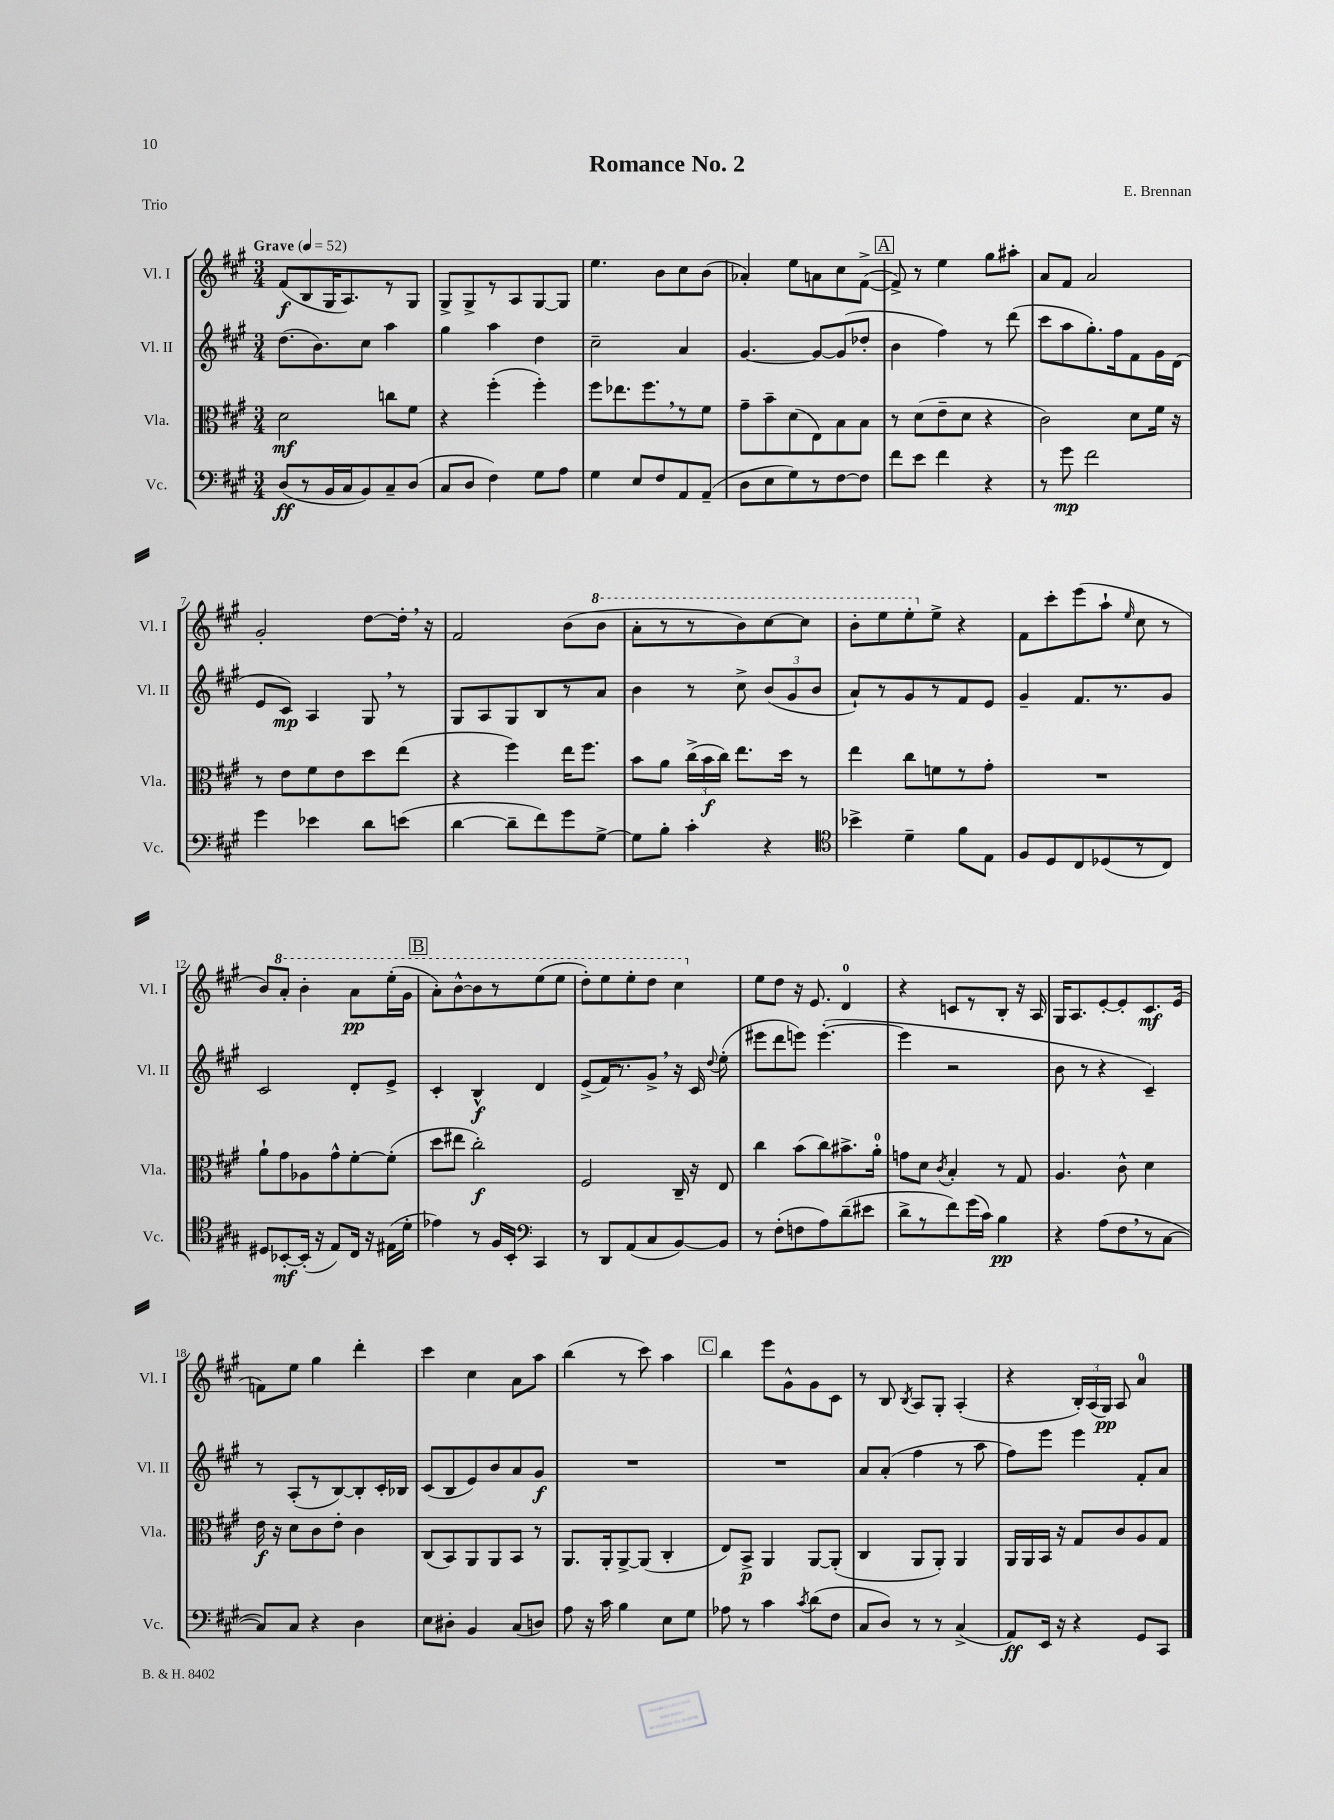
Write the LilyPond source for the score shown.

\header { title = "Romance No. 2" composer = "E. Brennan" piece = "Trio" }
<<
\new StaffGroup <<
\new Staff = "s0" \with { instrumentName = "Vl. I" shortInstrumentName = "Vl. I" } {
    \clef treble \key a \major \numericTimeSignature \time 3/4 \tempo "Grave" 4 = 52
    \autoBeamOff fis'8[\f( b8 gis16 a8.) r8 gis8] |
    gis8[-> gis8-> r8 a8 gis8~ gis8] |
    e''4. b'8[ cis''8 b'8]( |
    aes'4-.) e''8[ a'8 cis''8 fis'8]~->( |
    \mark \markup { \box "A" } fis'8->) r8 e''4 gis''8[ ais''8]-. |
    a'8[ fis'8] a'2 |
    gis'2-. d''8[~ d''16]-. \breathe r16 |
    fis'2 b'8[( \ottava #1 b''8] |
    a''8[-. r8 r8 b''8) cis'''8~ cis'''8] |
    b''8[-. e'''8 e'''8-. \ottava #0 e''8]-> r4 |
    fis'8[ cis'''8-. e'''8( a''8]-! \grace { e''16 } cis''8 r8 |
    b'8[) \ottava #1 a''8]-. b''4-. a''8[\pp e'''16-.( gis''16] |
    \mark \markup { \box "B" } a''8[-.) b''8~-^ b''8 r8 e'''8( e'''8] |
    d'''8[-.) e'''8 e'''8-. d'''8] cis'''4 \ottava #0 |
    e''8[ d''8] r16 e'8. d'4-0 |
    r4 c'8[ r8 b8]-. r16 a16 |
    gis16[ a8. e'8~-. e'8-. cis'8.\mf e'16]( |
    f'8[) e''8] gis''4 d'''4-. |
    cis'''4 cis''4 a'8[ a''8] |
    b''4( r8 cis'''8) a''4 |
    \mark \markup { \box "C" } b''4 e'''8[ gis'8-^ gis'8 cis'8] |
    r8 b8 \acciaccatura { b8 } a8[ gis8]-. a4-.( |
    r4 \tuplet 3/2 { b16[-.) a16( gis16]\pp) } a8 a'4-0 \bar "|." |
}
\new Staff = "s1" \with { instrumentName = "Vl. II" shortInstrumentName = "Vl. II" } {
    \clef treble \key a \major \numericTimeSignature \time 3/4
    \autoBeamOff d''8.[( b'8.) cis''8] a''4 |
    gis''4 a''4 d''4 |
    cis''2-- a'4 |
    gis'4.~ gis'8[~ gis'8( des''8]-. |
    \mark \markup { \box "A" } b'4 fis''4) r8 d'''8( |
    cis'''8[ a''8 gis''8.-.) fis''16 fis'8 gis'16 d'16]( |
    e'8[ cis'8]\mp) a4 gis8 \breathe r8 |
    gis8[ a8 gis8 b8 r8 a'8] |
    b'4 r8 cis''8-> \tuplet 3/2 { b'8[( gis'8 b'8] } |
    a'8[-!) r8 gis'8 r8 fis'8 e'8] |
    gis'4-- fis'8.[ r8. gis'8] |
    cis'2 d'8[-. e'8]-> |
    \mark \markup { \box "B" } cis'4-. b4-^\f d'4 |
    e'8[->( fis'16) r8. gis'8]-> \breathe r16 cis'16 \appoggiatura { d''8 } e''8-.( |
    eis'''8[ d'''8 e'''8]) e'''4.~-.( |
    e'''4 r2 |
    b'8 r8 r4 cis'4--) |
    r8 a8[-.( r8 b8~) b8-. cis'16-. bes16] |
    cis'8[( b8 e'8) b'8 a'8 gis'8]\f |
    R2. |
    \mark \markup { \box "C" } R2. |
    a'8[ a'8]-.( fis''4 r8 a''8 |
    fis''8[) e'''8] e'''4 fis'8[-. a'8] \bar "|." |
}
\new Staff = "s2" \with { instrumentName = "Vla." shortInstrumentName = "Vla." } {
    \clef alto \key a \major \numericTimeSignature \time 3/4
    \autoBeamOff d'2\mf c''8[ fis'8] |
    r4 fis''4-.( fis''4-.) |
    fis''8[ ees''8. fis''8. \breathe r8 fis'8] |
    gis'8[-- b'8-- d'8( e8) b8 b8] |
    \mark \markup { \box "A" } r8 d'8[( e'8-- d'8] r4 |
    cis'2) d'8[ fis'16] r16 |
    r8 e'8[ fis'8 e'8 d''8 e''8]( |
    r4 fis''4) e''16[ fis''8.] |
    b'8[ a'8] \tuplet 3/2 { cis''16[->( b'16\f cis''16]) } e''8.[ d''16] r8 |
    e''4 cis''8[ f'8 r8 gis'8]-. |
    R2. |
    a'8[-! gis'8 aes8 gis'8-^ fis'8~-. fis'8]-.( |
    \mark \markup { \box "B" } d''8[ eis''8] cis''2-.\f) |
    fis2 cis16-- r16 e8 |
    cis''4 b'8[( cis''8) bis'8.-> a'16]-0-. |
    g'8[ d'8] \acciaccatura { cis'8 } b4-. r8 gis8 |
    a4. cis'8-^ d'4 |
    e'16\f r16 d'8[ cis'8 e'8]-. cis'4 |
    cis8[( b,8) a,8 a,8 b,8] r8 |
    a,8.[ a,16-. a,8~-> a,8]( cis4-. |
    \mark \markup { \box "C" } e8[) b,8]->\p a,4 a,8[~ a,8]-.( |
    cis4 a,8[ a,8]-.) a,4 |
    a,16[ a,16 b,16] r16 gis8[ cis'8 a8 gis8] \bar "|." |
}
\new Staff = "s3" \with { instrumentName = "Vc." shortInstrumentName = "Vc." } {
    \clef bass \key a \major \numericTimeSignature \time 3/4
    \autoBeamOff d8[\ff( r8 b,16 cis16 b,8) cis8-- d8]( |
    cis8[ d8] fis4) gis8[ a8] |
    gis4 e8[ fis8 a,8 a,8]--( |
    d8[ e8 gis8) r8 fis8~ fis8] |
    \mark \markup { \box "A" } fis'8[ e'8] fis'4 r4 |
    r8 gis'8\mp fis'2 |
    gis'4 ees'4 d'8[ e'8]( |
    d'4~ d'8[-- fis'8) gis'8 gis8]~-> |
    gis8[ b8]-. cis'4-. r4 |
    \clef tenor bes'4-> d'4-- fis'8[ e8] |
    fis8[ d8 cis8 des8( r8 cis8]) |
    dis8[ bes,8~-.\mf bes,16]-.( r16 e8[) cis16] r16 eis16[( d'16]-. |
    \mark \markup { \box "B" } ees'4) r8 fis16[ b,16]-. \clef bass cis,4 |
    r8 d,8[ a,8( cis8 b,8~) b,8] |
    r8 fis8[-.( f8 a8) d'8--( eis'8] |
    d'8[-> r8 fis'8) gis'16( cis'16]) b4\pp |
    r4 a8[( fis8 \breathe r8 cis8]~ |
    cis8[) cis8] r4 d4 |
    e8[ dis8]-. b,4 cis8[( d8]) |
    a8 r16 cis'16 b4 e8[ gis8] |
    \mark \markup { \box "C" } aes8 r8 cis'4 \acciaccatura { cis'8 } d'8[( fis8] |
    cis8[ d8]) r8 r8 cis4->( |
    a,8[\ff) e,16] r16 r4 gis,8[ cis,8] \bar "|." |
}
>>
>>
